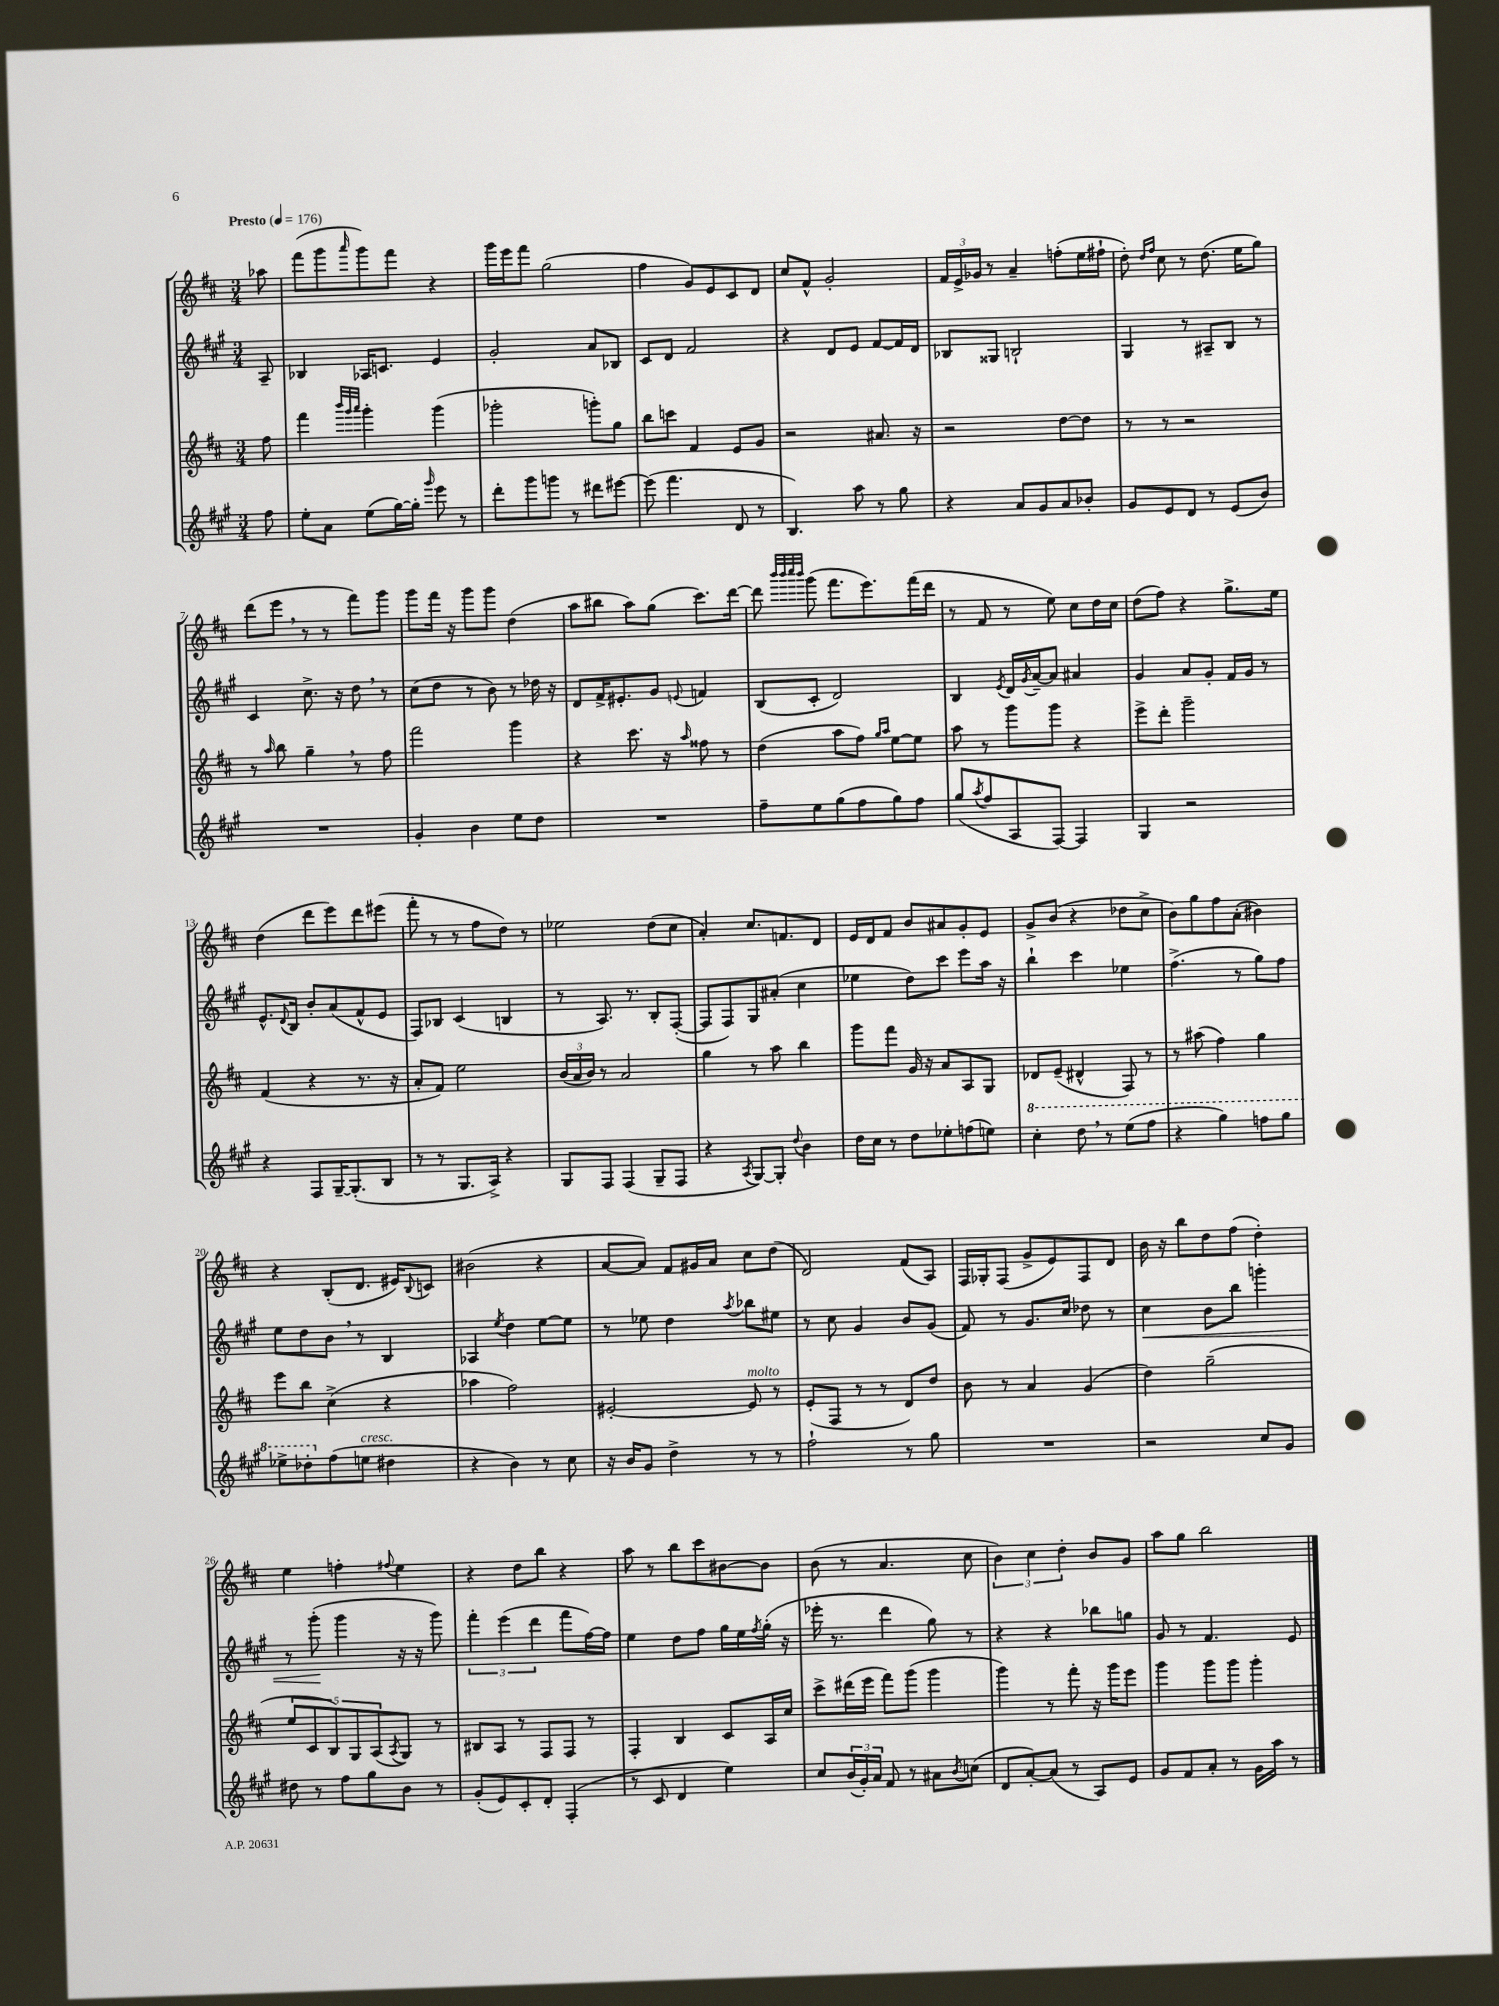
<<
\new StaffGroup <<
\new Staff = "s0" {
    \clef treble \key d \major \numericTimeSignature \time 3/4 \partial 8 \tempo "Presto" 4 = 176
    aes''8 |
    fis'''8( g'''8 \grace { a'''16 } g'''8) fis'''8 r4 |
    g'''16 e'''16 fis'''8 g''2( |
    fis''4 g'8) e'8 cis'8 d'8 |
    cis''8 fis'8-^ g'2-. |
    \tuplet 3/2 { fis'16 e'16-> ges'16 } r8 a'4-- f''8-.( e''16 fis''16-! |
    d''8-.) \grace { d''16 fis''16 } cis''8 r8 d''8.( e''16 g''8) |
    d'''8( e'''8 \breathe r8 r8 fis'''8) g'''8 |
    g'''8 fis'''16 r16 g'''8 g'''8 d''4( |
    a''8 bis''8 a''8) g''8( cis'''8.) d'''16~ |
    d'''8 \grace { b'''32 b'''32 cis''''32 b'''32 } g'''8( fis'''8. e'''8.) fis'''16( d'''16 |
    r8 fis'8 r8 e''8) cis''8 d''16 cis''16 |
    d''8( fis''8) r4 g''8.-> e''16 |
    d''4( d'''8 e'''8) d'''8 eis'''8( |
    fis'''8-. r8 r8 fis''8 d''8) r8 |
    ees''2 d''8( cis''8 |
    a'4-.) cis''8. f'8. d'8 |
    e'16 d'16 fis'8 b'8 ais'8 g'8-. e'8 |
    g'8-> b'8( r4 des''8 cis''8-> |
    b'8) g''8 fis''8 a'8-.( bis'4) |
    r4 b8-.( d'8. eis'16) \appoggiatura { b8 } c'8 |
    bis'2( r4 |
    a'8~ a'8) fis'8 gis'16 a'16 cis''8 d''8( |
    d'2) fis'8( a8) |
    fis16 ges16-. fis8( g'8-> e'8) fis8 d'8 |
    b'16 r16 b''8 d''8 fis''8( d''4-.) |
    e''4 f''4-. \appoggiatura { fis''8 } e''4 |
    r4 d''8 b''8 r4 |
    a''8 r8 b''8 cis'''8 bis'8~ bis'8 |
    b'8( r8 a'4. cis''8 |
    \tuplet 3/2 { b'4) cis''4 d''4-. } b'8 g'8 |
    a''8 g''8 b''2 \bar "|." |
}
\new Staff = "s1" {
    \clef treble \key a \major \numericTimeSignature \time 3/4 \partial 8
    a8-- |
    bes4 aes16 c'8. e'4 |
    gis'2-. a'8 bes8 |
    cis'8 d'8 fis'2 |
    r4 d'8 e'8 fis'8~ fis'16 d'16 |
    bes8 gisis8 b2-! |
    gis4 r8 ais8-- b8 r8 |
    cis'4 cis''8.-> r16 d''8 \breathe r8 |
    cis''8( d''8 r8 b'8) r8 des''16 r16 |
    d'8 fis'16-> eis'8.-. gis'8 \appoggiatura { e'8 } f'4 |
    b8( cis'8-. d'2) |
    b4 \acciaccatura { e'8 } d'16 \acciaccatura { gis'8 } a'16~-- a'8 ais'4 |
    gis'4 a'8 gis'8-. fis'16 gis'16 r8 |
    e'8.-^ \appoggiatura { d'8 } b16 b'8-. a'8( fis'8-^ e'8 |
    fis8) bes8 cis'4( b4 |
    r8 a8.) r8. b8-. fis8~-.( |
    fis8 fis8) gis8 ais'8-.( cis''4 |
    ees''4 d''8) cis'''8 e'''8 a''16 r16 |
    b''4-! cis'''4 ees''4 |
    fis''4.->( r8 gis''8) fis''8 |
    e''8 d''8 b'8 \breathe r8 b4 |
    aes4 \acciaccatura { e''8 } d''4 e''8~ e''8 |
    r8 ees''8 d''4 \acciaccatura { a''8 } bes''8 eis''8 |
    r8 cis''8 gis'4 b'8 gis'8( |
    fis'8) r8 gis'8. cis''16 des''8 r8 |
    cis''4\< b'8 b''8 g'''4-. |
    r8 gis'''8-.\!( gis'''4 r16 r16 gis'''8) |
    \tuplet 3/2 { fis'''4-. e'''4( d'''4 } fis'''8 fis''16~) fis''16 |
    e''4 d''8 fis''8 gis''16 e''16 \acciaccatura { fis''8 } gis''16-.( r16 |
    ees'''16-. r8. d'''4 gis''8) r8 |
    r4 r4 bes''8 g''8 |
    gis'8 r8 fis'4. e'8 \bar "|." |
}
\new Staff = "s2" {
    \clef treble \key d \major \numericTimeSignature \time 3/4 \partial 8
    fis''8 |
    fis'''4 \grace { b'''32 g'''32 a'''32 } g'''4-. g'''4( |
    ges'''2-. g'''8-.) g''8 |
    b''8 c'''8 fis'4 e'8 g'8 |
    r2 ais'8. r16 |
    r2 d''8~ d''8 |
    r8 r8 r2 |
    r8 \grace { a''16 } b''8 g''4-- \breathe r8 fis''8 |
    fis'''2 g'''4 |
    r4 cis'''8. r16 \grace { a''16 } fisis''8 r8 |
    d''4( a''8 fis''8) \grace { g''16 a''16 } e''8~ e''8 |
    a''8 r8 g'''8 g'''8 r4 |
    e'''8-> d'''8-. g'''2-- |
    fis'4( r4 r8. r16 |
    a'8-. fis'8) e''2 |
    \tuplet 3/2 { b'16( a'16 b'16) } r8 a'2 |
    g''4 r8 a''8 b''4 |
    g'''8 fis'''8 g'16 r16 a'8 a8 g8 |
    des'8 e'8--( dis'4-^ fis8) r8 |
    r8 ais''8( fis''4) g''4 |
    e'''8 b''8 cis''4->( r4 |
    aes''4 fis''2) |
    eis'2~-. eis'8^\markup { \italic "molto" } r8 |
    e'8-.( fis8 r8 r8 d'8) d''8 |
    b'8 r8 a'4 g'4( |
    d''4) g''2--( |
    \tuplet 5/4 { e''8 cis'8 b8) g8 a8( } \acciaccatura { a8 } g8) r8 |
    bis8 a8 r8 fis8 fis8 r8 |
    fis4-. b4 cis'8 a16 cis''16 |
    cis'''8-> dis'''16( e'''16 fis'''8) g'''8( g'''4 |
    g'''4) r8 fis'''8-. r16 g'''16 e'''8 |
    g'''4 g'''8 g'''8 g'''4-. \bar "|." |
}
\new Staff = "s3" {
    \clef treble \key a \major \numericTimeSignature \time 3/4 \partial 8
    fis''8 |
    e''8-. a'8 e''8( gis''16~) gis''16-. \grace { gis'''16 } e'''8 r8 |
    d'''8-. gis'''8 g'''8 r8 dis'''8 eis'''8~ |
    eis'''8( fis'''4. d'8 r8 |
    b4.) a''8 r8 gis''8 |
    r4 a'8 gis'8 a'8 bes'8-. |
    gis'8 e'8 d'8 r8 e'8( b'8) |
    R2. |
    gis'4-. b'4 e''8 d''8 |
    R2. |
    fis''8-- e''8 gis''8( fis''8 gis''8) fis''8 |
    gis''8( \acciaccatura { a''8 } fis''8 a8 fis8~) fis4 |
    gis4 r2 |
    r4 fis8 gis16~-- gis8.-.( b8 |
    r8 r8 gis8. a16->) r4 |
    gis8 fis8 fis4( gis8-- fis8 |
    r4 \acciaccatura { a8 } gis8~) gis8-. \appoggiatura { d''8 } b'4 |
    d''16 cis''16 r8 d''8 ees''8-. f''8( e''8) |
    \ottava #1 cis'''4-. d'''8 \breathe r8 e'''8( fis'''8 |
    r4 gis'''4) f'''8 gis'''8 |
    ees'''8-> des'''8-. \ottava #0 fis''8( e''!8^\markup { \italic "cresc." } dis''4 |
    r4 b'4) r8 cis''8 |
    r16 b'16 gis'8 d''4-> r8 r8 |
    fis''2-! r8 gis''8 |
    R2. |
    r2 cis''8 gis'8 |
    dis''8 r8 fis''8 gis''8 b'8 r8 |
    gis'8-.( e'8) cis'8-. d'8-. fis4-.( |
    r8 cis'8 d'4 e''4) |
    cis''8 \tuplet 3/2 { b'16( gis'16-.) a'16 } fis'8 r8 ais'8 \acciaccatura { b'8 } c''8( |
    d'8 a'8~-.) a'8( r8 a8) e'8 |
    gis'8 fis'8 a'8-. r8 gis'16 a''16 r8 \bar "|." |
}
>>
>>
